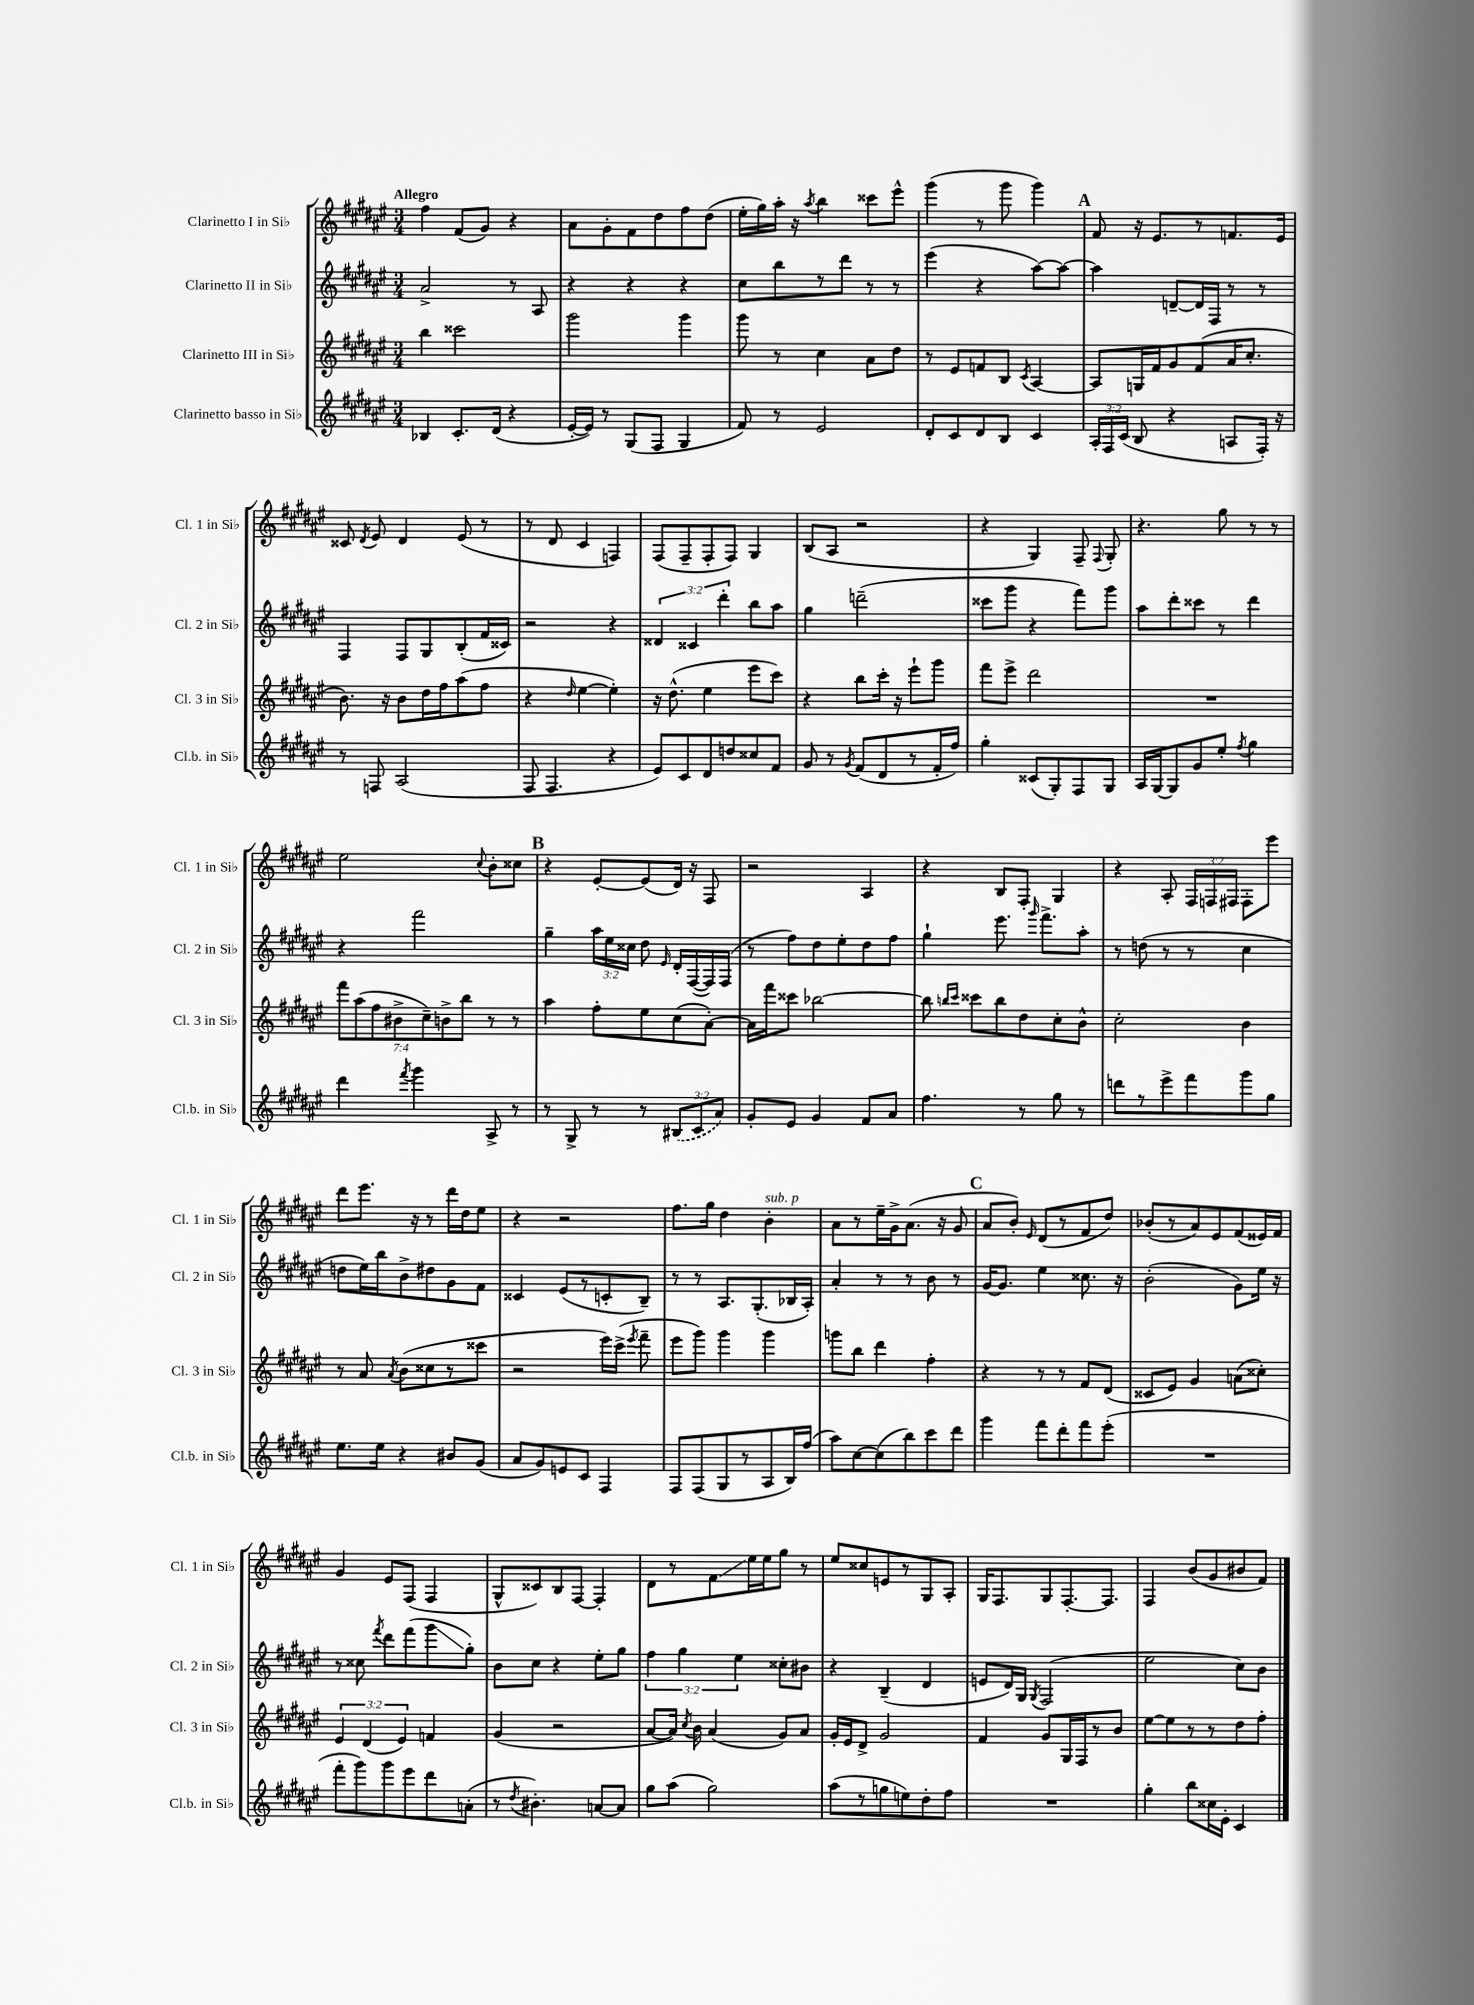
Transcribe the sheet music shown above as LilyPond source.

<<
\new StaffGroup <<
\new Staff = "s0" \with { instrumentName = "Clarinetto I in Sib" shortInstrumentName = "Cl. 1 in Sib" } {
    \clef treble \key fis \major \numericTimeSignature \time 3/4 \override Staff.TupletNumber.text = #tuplet-number::calc-fraction-text \tempo "Allegro"
    \autoBeamOff fis''4 fis'8[( gis'8]) r4 |
    ais'8[ gis'8-. fis'8 dis''8 fis''8 dis''8]( |
    eis''16[-. gis''16) ais''16]-. r16 \acciaccatura { ais''8 } b''4 cisis'''8[ eis'''8]-^ |
    gis'''4( r8 gis'''8 gis'''4) |
    \mark \markup { \bold "A" } fis'8 r16 eis'8.[ r8 f'8. eis'16] |
    cisis'8 \acciaccatura { dis'8 } eis'8 dis'4 eis'8( r8 |
    r8 dis'8 cis'4 f4) |
    fis8[( fis8-- fis8-. fis8]) gis4 |
    b8[( ais8] r2 |
    r4 gis4) fis8-- \appoggiatura { fis8 } gis8-. |
    r4. gis''8 r8 r8 |
    eis''2 \appoggiatura { cis''8 } b'8[-. cisis''8] |
    \mark \markup { \bold "B" } r4 eis'8[~-. eis'8( dis'16]) r16 fis8 |
    r2 ais4 |
    r4 b8[ fis8]-. gis4 |
    r4 ais8-. \tuplet 3/2 { fis16[ f16 fis16] } fis8[-. eis'''8] |
    dis'''8[ eis'''8.] r16 r8 dis'''16[ dis''16 eis''8] |
    r4 r2 |
    fis''8.[ gis''16] dis''4 b'4-.^\markup { \italic "sub. p" } |
    ais'8[ r8 eis''16-- gis'16-> ais'8.]( r16 gis'8 |
    \mark \markup { \bold "C" } ais'8[ b'8]-.) \grace { eis'16 } dis'8[( r8 fis'8 dis''8]) |
    bes'8[-.( r8 ais'8) eis'8 fis'8( eisis'16) fis'16] |
    gis'4 eis'8[ fis8]( fis4 |
    gis8[-^ cisis'8) b8 fis8]~ fis4-. |
    dis'8[ r8 fis'8\glissando eis''16 eis''16 gis''8] r8 |
    eis''8[ cisis''8 e'8 r8 gis8 ais8]-. |
    gis16[ fis8. gis8 fis8.~-. fis8.] |
    fis4 b'8[( gis'8 bis'8 fis'8]) \bar "|." |
}
\new Staff = "s1" \with { instrumentName = "Clarinetto II in Sib" shortInstrumentName = "Cl. 2 in Sib" } {
    \clef treble \key fis \major \numericTimeSignature \time 3/4 \override Staff.TupletNumber.text = #tuplet-number::calc-fraction-text
    \autoBeamOff ais'2-> r8 ais8 |
    r4 r4 r4 |
    cis''8[ b''8 r8 dis'''8] r8 r8 |
    eis'''4( r4 ais''8[~) ais''8]~ |
    \mark \markup { \bold "A" } ais''4 d'8[~-- d'16 fis16] r8 r8 |
    fis4 fis8[ gis8 b8-.( fis'16 cisis'16]) |
    r2 r4 |
    \tuplet 3/2 { disis'4 cisis'4 dis'''4-. } b''8[ ais''8] |
    gis''4 d'''2--( |
    cisis'''8[ gis'''8] r4 fis'''8[) gis'''8] |
    ais''8[ dis'''8-. cisis'''8] r8 dis'''4 |
    r4 fis'''2 |
    \mark \markup { \bold "B" } gis''4-- \tuplet 3/2 { ais''16[ eis''16 cisis''16] } dis''8 \grace { eis'16 } dis'16[-. fis16~( fis16) fis16]( |
    r8 fis''8[) dis''8 eis''8-. dis''8 fis''8] |
    gis''4-! eis'''8. \grace { gis'''16 } fis'''8.[-> ais''8]-. |
    r8 d''8( r8 r8 cis''4 |
    d''8[ eis''16) b''16 b'8-> dis''8 gis'8 fis'8] |
    cisis'4 eis'8[( r8 c'8-. b8]--) |
    r8 r8 ais8.[ gis8.-.( bes16 ais16]-.) |
    ais'4-. r8 r8 b'8 r8 |
    \mark \markup { \bold "C" } gis'16[~ gis'8.] eis''4 cisis''8. r16 |
    b'2-.( gis'8[) eis''16] r16 |
    r8 cisis''8 \acciaccatura { fis'''8 } dis'''8[ fis'''8( gis'''8\glissando gis''8]-.) |
    b'8[ cis''8] r4 eis''8[-. gis''8] |
    \tuplet 3/2 { fis''4 gis''4 eis''4 } cisis''8[-. bis'8] |
    r4 b4--( dis'4 |
    e'8[ dis'16) gis16] \acciaccatura { gis8 } fis2( |
    eis''2 cis''8[) b'8] \bar "|." |
}
\new Staff = "s2" \with { instrumentName = "Clarinetto III in Sib" shortInstrumentName = "Cl. 3 in Sib" } {
    \clef treble \key fis \major \numericTimeSignature \time 3/4 \override Staff.TupletNumber.text = #tuplet-number::calc-fraction-text
    \autoBeamOff b''4 cisis'''2 |
    gis'''2 gis'''4 |
    gis'''8 r8 cis''4 ais'8[ dis''8] |
    r8 eis'8[ f'8 b8] \acciaccatura { cis'8 } ais4~ |
    \mark \markup { \bold "A" } ais8[ g16 fis'16 gis'8 fis'8( ais'16 cis''8.]-. |
    b'8.) r16 b'8[ dis''16 fis''16 ais''8( fis''8] |
    r4 \grace { dis''16 } eis''4~ eis''4-.) |
    r16 dis''8.-^( eis''4 eis'''8[ cis'''8]) |
    r4 b''8[ cis'''16]-. r16 eis'''8[-! gis'''8] |
    fis'''8[ eis'''8]-> dis'''2 |
    R2. |
    \tuplet 7/4 { fis'''8[ ais''8( fis''8 bis'8-> cis''8--) b'8-> b''8] } r8 r8 |
    \mark \markup { \bold "B" } ais''4 fis''8[-. eis''8 cis''8( ais'8]~-.) |
    ais'16[ fis'''16 cisis'''8] bes''2~ |
    bes''8 \grace { b''16[ cis'''16] } cisis'''8[ b''8 dis''8 cis''8-. b'8]-^ |
    cis''2-. b'4 |
    r8 ais'8 \acciaccatura { ais'8 } b'8[( cisis''8 r8 cisis'''8] |
    r2 eis'''16[) cis'''16]->( \acciaccatura { eis'''8 } fis'''8-- |
    eis'''8[ gis'''8]) gis'''4 gis'''4 |
    g'''8[ b''8] dis'''4 fis''4-. |
    \mark \markup { \bold "C" } r4 r8 r8 fis'8[ dis'8]( |
    cisis'8[ eis'8]) gis'4 a'8[( cisis''8]-.) |
    \tuplet 3/2 { eis'4 dis'4( eis'4) } f'4 |
    gis'4( r2 |
    ais'8[~ ais'16]) \acciaccatura { cis''8 } b'16 ais'4( gis'8[) ais'8] |
    gis'16[-. eis'16 dis'8]-> gis'2 |
    fis'4 gis'8[ gis16 fis16 r8 b'8] |
    eis''8[~ eis''8 r8 r8 dis''8 fis''8]-. \bar "|." |
}
\new Staff = "s3" \with { instrumentName = "Clarinetto basso in Sib" shortInstrumentName = "Cl.b. in Sib" } {
    \clef treble \key fis \major \numericTimeSignature \time 3/4 \override Staff.TupletNumber.text = #tuplet-number::calc-fraction-text
    \autoBeamOff bes4 cis'8.[-. dis'16]( r4 |
    eis'16[~-. eis'16]) r8 gis8[( fis8] gis4 |
    fis'8) r8 eis'2 |
    dis'8[-. cis'8 dis'8 b8] cis'4 |
    \mark \markup { \bold "A" } \tuplet 3/2 { ais16[-. fis16 cis'16]( } b8 r4 a8[ fis16]-.) r16 |
    r8 f8 ais2( |
    fis8 fis4. r4 |
    eis'8[) cis'8 dis'8 d''8 cisis''8 fis'8] |
    gis'8 r8 \acciaccatura { gis'8 } fis'8[( dis'8 r8 fis'16-. fis''16]) |
    gis''4-. cisis'8[( gis8-.) fis8 gis8] |
    ais16[ gis16~ gis8 gis'8 eis''8]-. \acciaccatura { fis''8 } gis''4 |
    dis'''4 \acciaccatura { fis'''8 } gis'''4 ais8-> r8 |
    \mark \markup { \bold "B" } r8 gis8-> r8 r8 \tuplet 3/2 { \once \slurDashed bis8[( cis'8 ais'8]) } |
    gis'8[-. eis'8] gis'4 fis'8[ ais'8] |
    fis''4. r8 gis''8 r8 |
    d'''8[ r8 eis'''8-> fis'''8 gis'''8 gis''8] |
    eis''8.[ eis''16] r4 bis'8[ gis'8]( |
    ais'8[ gis'8) e'8 cis'8] fis4 |
    fis8[ fis8( gis8 r8 ais8 b16) fis''16]( |
    ais''8[) cis''8~ cis''8( b''8) cis'''8 dis'''8] |
    \mark \markup { \bold "C" } gis'''4 fis'''8[ dis'''8-. fis'''8 eis'''8]-.( |
    R2. |
    fis'''8[-. gis'''8) gis'''8 eis'''8 dis'''8 a'8]-.( |
    r8 \acciaccatura { dis''8 } bis'4.-.) a'8[~ a'8] |
    gis''8[ ais''8]( gis''2) |
    ais''8[( r8 g''8 e''8) dis''8-. fis''8] |
    R2. |
    gis''4-. b''8[ cisis''16 eis'16]-. cis'4 \bar "|." |
}
>>
>>
\layout { \context { \Score \remove "Bar_number_engraver" } }
